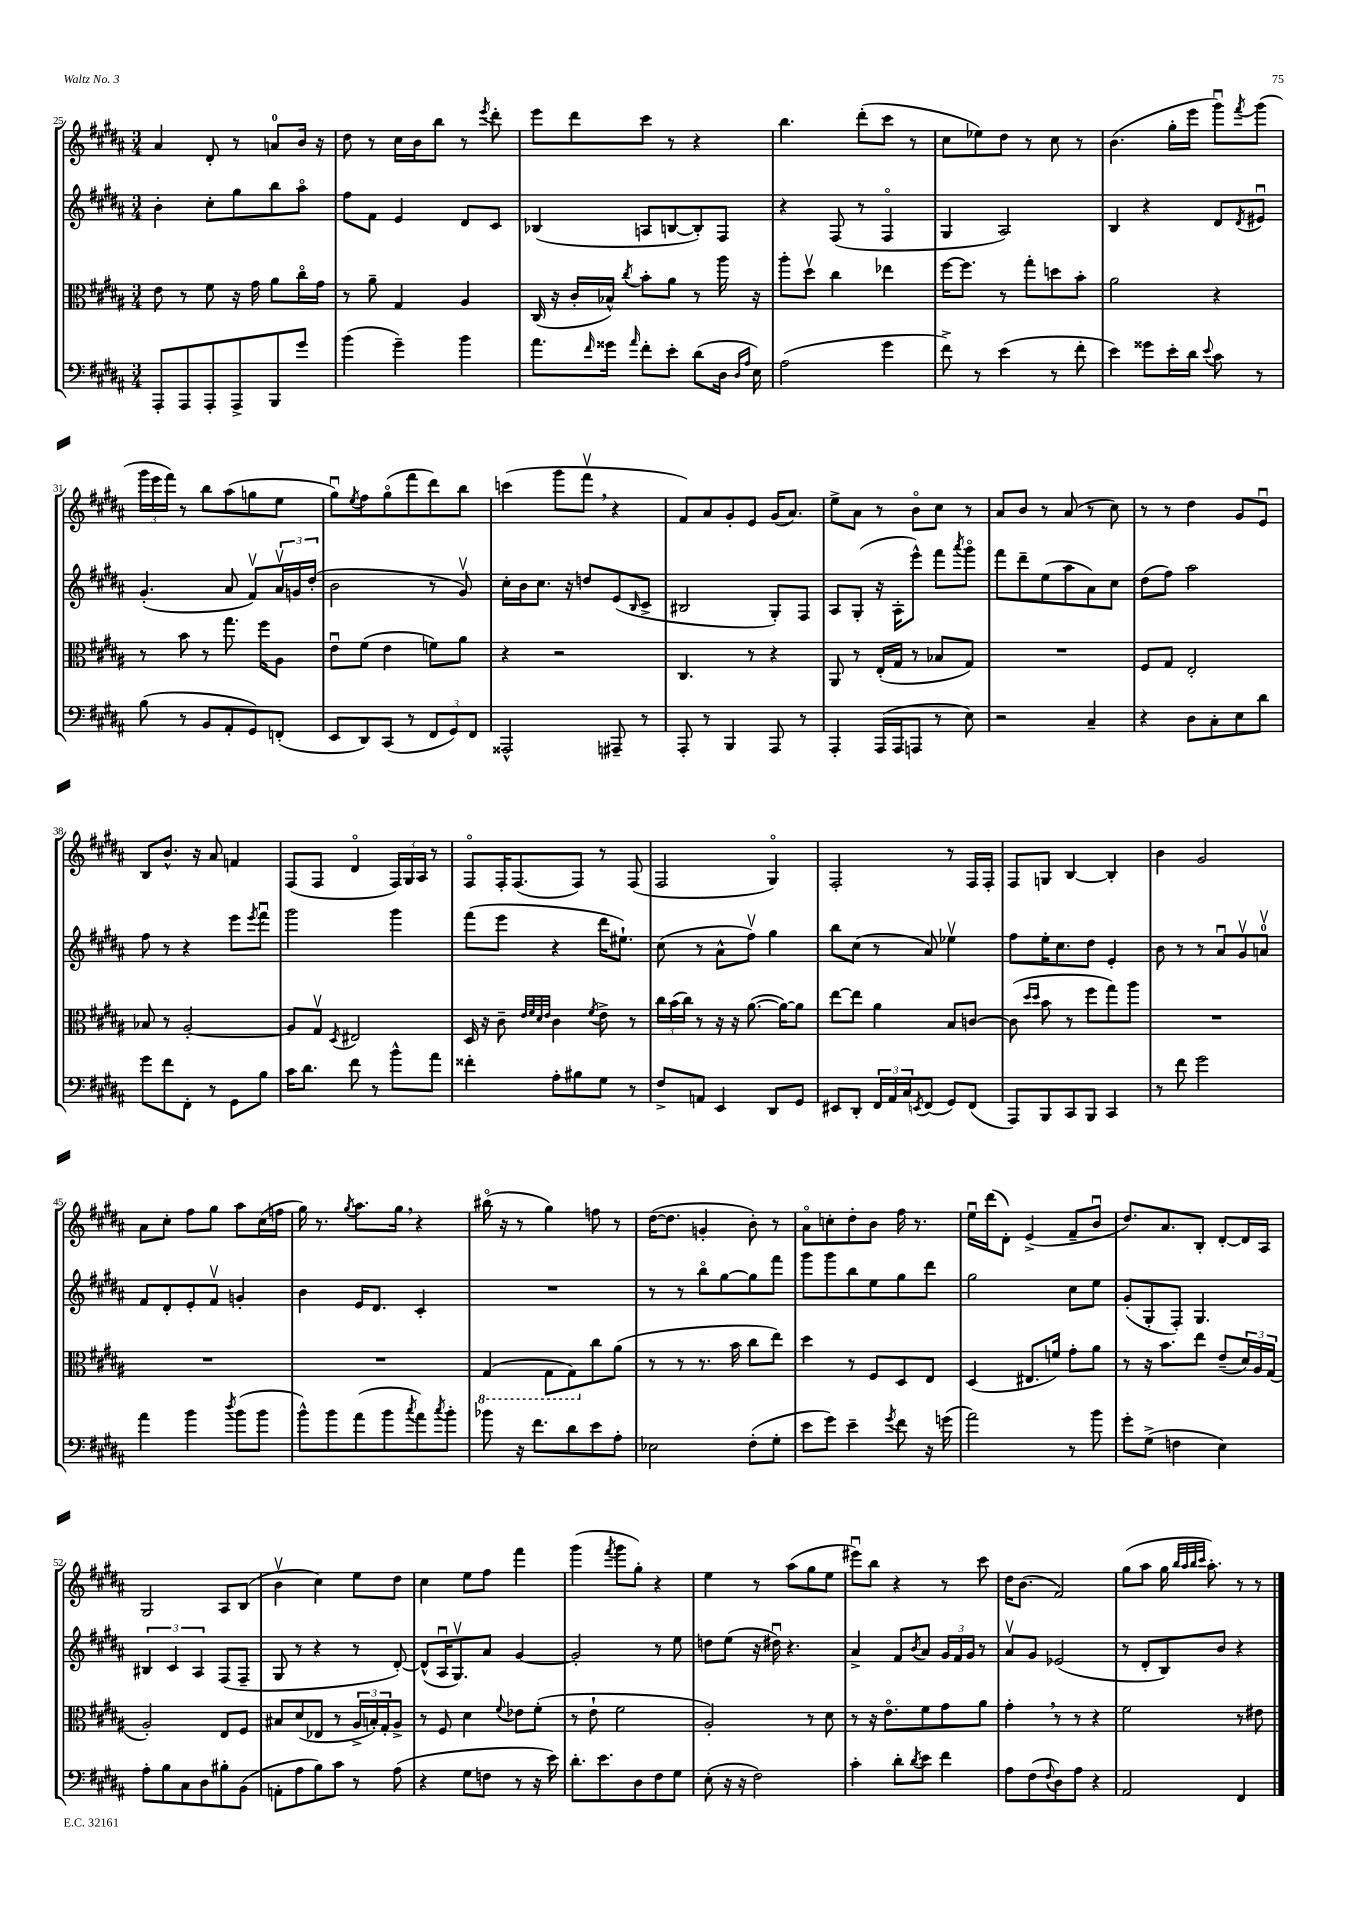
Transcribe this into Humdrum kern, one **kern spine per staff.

**kern	**kern	**kern	**kern
*part4	*part3	*part2	*part1
*staff4	*staff3	*staff2	*staff1
*clefF4	*clefC3	*clefG2	*clefG2
*k[f#c#g#d#a#]	*k[f#c#g#d#a#]	*k[f#c#g#d#a#]	*k[f#c#g#d#a#]
*M3/4	*M3/4	*M3/4	*M3/4
=25	=25	=25	=25
8AAA#'/L	8e\	4b'\	4a#/
8AAA#/	8r	.	.
8AAA#'/	8f#\	8cc#'\L	8d#'/
8AAA#^/	16r	8gg#\	8r
.	16g#\	.	.
8BBB/	8a#\L	8bb\	8an/L
8g#/J	16cc#\L	8aa#\J	16b/Jk
.	16g#\JJ	.	16r
=26	=26	=26	=26
(4b\	8r	8ff#\L	8dd#\
.	8a#~\	8f#\J	8r
4g#~\)	4G#/	4e/	16cc#\LL
.	.	.	16b\J
.	.	.	8bb\J
4b\	4A#/	8d#/L	8r
.	.	.	8qeee/
.	.	8c#/J	8ddd#'\
=27	=27	=27	=27
8.a#\L	(16C#/	(4B-X/	8eee\L
.	16r	.	.
.	16c#'/LL	.	8ddd#\
16qqf#/	.	.	.
16g##X\Jk	16B-X^^/JJ)	.	.
16qqa#/	8qcc#/	.	.
8f#'\L	8b'\L	8An/L	8ccc#\J
8e'\J	8a#\J	[8Bn/	8r
(8d#\L	8r	8B'/])	4r
16D#\Jk	16aa#\	8F#/J	.
16qqD#/LL	.	.	.
16qqA#/JJ	.	.	.
16E\)	16r	.	.
=28	=28	=28	=28
(2A#\	8aa#'\L	4r	4.bb\
.	8dd#v\J	.	.
.	4cc#\	(8F#/	.
.	.	8r	(8ddd#'\L
4g#\	4ee-X\	4F#/	8ccc#\J
.	.	.	8r
=29	=29	=29	=29
8f#^\)	[16ff#\KL	4G#/	8cc#\L
.	8.ff#\J]	.	.
8r	.	.	8ee-X\)
(4e\	8r	2A#/)	8dd#\J
.	8gg#'\L	.	8r
8r	8ddn\	.	8cc#\
8f#'\	8b'\J	.	8r
=30	=30	=30	=30
4e\)	2a#\	4B/	(4.b\
8g##X\L	.	4r	.
16e'\L	.	.	16gg#'\LL
16d#\JJ	.	.	16eee\JJ
8qqe/	.	.	.
8c#\	4r	8d#/L	8ggg#u\L)
.	.	8qd#/	8qfff#/
8r	.	8e#Xu/J	(8ggg#\J
!!LO:LB:g=z
=31	=31	=31	=31
(8B\	8r	(4.g#'/	24ggg#\LL
.	.	.	24eee\
.	.	.	24fff#\JJ)
8r	8b\	.	8r
8BB/L	8r	.	8bb\L
8AA#'/	8.gg#\	8a#/	(8aa#\
8GG#/)	.	8f#v/L)	8ggn\
.	16ff#\KL	.	.
(8FFn'/J	8A#\J	24a#v/L	8ee\J
.	.	24gn/	.
.	.	(24dd#'/JJ	.
=32	=32	=32	=32
8EE/L	8eu\L	2b\	8gg#u\L)
.	.	.	8qee/
8DD#/)	(8f#\J	.	8ff#\
(8CC#/J	4e\	.	(8gg#\
8r	.	.	8fff#\
12FF#/L	8fn\L)	8r	8ddd#\)
12GG#/)	.	.	.
.	8a#\J	8g#v/)	8bb\J
12FF#/J	.	.	.
=33	=33	=33	=33
2AAA##X^^/	4r	16cc#'\LL	(4cccn\
.	.	16b\J	.
.	.	8.cc#\J	.
.	2r	.	8ggg#\L
.	.	16r	.
.	.	8ddn/L	8fff#v,\J
8AAA#X~/	.	(8e/	4r
.	.	16qqB/	.
8r	.	8c#^/J	.
=34	=34	=34	=34
8AAA#'/	4.C#/	2B#X/	8f#/L)
8r	.	.	8a#/
4BBB/	.	.	8g#'/
.	8r	.	8e/J
8AAA#/	4r	8G#'/L)	(16g#/KL
.	.	.	8.a#/J)
8r	.	8F#/J	.
=35	=35	=35	=35
4AAA#'/	8AA#/	8A#/L	8ee^\L
.	8r	(8G#'/J	8a#\J
(16AAA#/LL	(16E'/LL	16r	8r
16AAA#/J	16G#/JJ	16A#'\KL	.
8AAAn/J	8r	8eee^^\J)	8b\L
8r	8B-X/L	8fff#\L	8cc#\J
.	.	8qaaa#/	.
8E\)	8G#/J)	8ggg#\J	8r
=36	=36	=36	=36
2r	2.r	8fff#\L	8a#/L
.	.	8ddd#~\	8b/J
.	.	(8ee\	8r
.	.	8aa#\	(8a#/
4C#~/	.	8a#\)	8r
.	.	8cc#\J	8cc#\)
=37	=37	=37	=37
4r	8F#/L	(8dd#\L	8r
.	8G#/J	8ff#\J)	8r
8D#\L	2E'/	2aa#\	4dd#\
8C#'\	.	.	.
8E\	.	.	8g#/L
8d#\J	.	.	8eu/J
!!LO:LB:g=z
=38	=38	=38	=38
8g#\L	8B-X/	8ff#\	8B/L
8f#\	8r	8r	8.b^^/J
8FF#'\J	[2A#'/	4r	.
.	.	.	16r
8r	.	.	8a#/
8GG#\L	.	8eee\L	4fn/
.	.	8qeee/	.
8B\J	.	8fff#u\J	.
=39	=39	=39	=39
16c#\KL	8A#/L]	2ggg#\	(8F#/L
8.d#\J	.	.	.
.	8G#v/J	.	8F#/J
.	8qD#/	.	.
8f#\	2E#X/	.	4d#/
8r	.	.	.
8b^^\L	.	4ggg#\	24F#/LL)
.	.	.	24G#/
.	.	.	24A#/JJ
8a#\J	.	.	8r
=40	=40	=40	=40
4f##X'\	16D#/	(8fff#\L	8F#/L
.	16r	.	.
.	8c#~\	8eee\J	16F#'/K
.	.	.	(8.F#/
.	32qqe/LLL	.	.
.	32qqf#/	.	.
.	32qqd#/	.	.
.	32qqe/JJJ	.	.
8A#'\L	4c#\	4r	.
8B#X\	.	.	8F#/J)
.	8qf#/	.	.
8G#\J	8e^\	16ddd#\KL	8r
.	.	8.ee#X`\J)	.
8r	8r	.	(8F#/
=41	=41	=41	=41
8F#^/L	24cc#\LL	(8cc#\	2F#/
.	(24b\	.	.
.	24cc#\JJ)	.	.
8AAn/J	8r	8r	.
4EE/	16r	8a#^^\L	.
.	16r	.	.
.	([8.a#\	8ff#v\J)	.
8DD#/L	.	4gg#\	4G#/)
.	16a#\KL_)	.	.
8GG#/J	8a#\J]	.	.
=42	=42	=42	=42
8EE#X/L	[8ee\L	8bb\L	2F#'/
8DD#'/J	8ee\J]	(8cc#\J	.
24FF#/LL	4a#\	8r	.
24AA#/	.	.	.
24C#/J	.	.	.
8qEEn/	.	.	.
(8FF#/J	.	8a#/)	.
8GG#/L)	8B/L	4ee-Xv\	8r
(8FF#/J	[8cn/J	.	16F#/LL
.	.	.	16F#'/JJ
=43	=43	=43	=43
8AAA#/L)	(8c\]	8ff#\L	8F#/L
.	16qqdd#/LL	.	.
.	16qqdd#/JJ	.	.
8BBB/	8b\	16ee'\K	8Gn/J
.	.	8.cc#\	.
8CC#/	8r	.	[4B/
8BBB/J	8ff#\L	8dd#\J	.
4CC#/	8gg#\)	4e'/	4B'/]
.	8aa#\J	.	.
=44	=44	=44	=44
8r	2.r	8b\	4b\
8f#\	.	8r	.
2g#\	.	8r	2g#/
.	.	8a#u/L	.
.	.	8g#v/	.
.	.	8anv/J	.
!!LO:LB:g=z
=45	=45	=45	=45
4a#\	2.r	8f#/L	8a#\L
.	.	8d#'/	8cc#'\J
4b\	.	8e'/	8ff#\L
.	.	8f#v/J	8gg#\J
8qdd#/	.	.	.
(8b\L	.	4gn'/	8aa#\L
8b\J	.	.	(16cc#\L
.	.	.	16ffn\JJ
=46	=46	=46	=46
8b^^\L)	2.r	4b\	16gg#\)
.	.	.	8.r
8b\	.	.	.
.	.	.	8qgg#/
(8a#\	.	16e/KL	8.aa#\L
.	.	8.d#/J	.
8b\	.	.	.
.	.	.	16gg#,\Jk
8qcc#/	.	.	.
8a#\)	.	4c#'/	4r
8qcc#/	.	.	.
8b'\J	.	.	.
=47	=47	=47	=47
*	*8ba	*	*
8b-X\	(4GG#/	2.r	(16bb#X\
.	.	.	16r
16r	.	.	8r
8.f#\L	.	.	.
.	8GG#\L	.	4gg#\)
8d#\	8GG#\)	.	.
*	*X8ba	*	*
8e\	8cc#\	.	8ffn\
8A#'\J	(8a#\J	.	8r
=48	=48	=48	=48
2E-X\	8r	8r	([16dd#\KL
.	.	.	8.dd#\J]
.	8r	8r	.
.	8.r	8bb\L	4gn'/
.	.	[8gg#\	.
.	16b\	.	.
(8F#'\L	8cc#\L	8gg#\]	8b'\)
8G#'\J	8ee\J)	8fff#\J	8r
=49	=49	=49	=49
8e\L	4dd#\	8ggg#\L	8a#\L
8g#\J)	.	8ggg#\	8ccn'\
4e~\	8r	8bb\	8dd#'\
.	8F#/L	8ee\	8b\J
8qg#/	.	.	.
8f#\	8D#/	8gg#\	16ff#\
.	.	.	8.r
16r	8E/J	8ddd#\J	.
(16gn\	.	.	.
=50	=50	=50	=50
2a#\)	(4D#/	2gg#\	16eeu\LL
.	.	.	(16ddd#\J
.	.	.	8d#'\J)
.	8.E#X/L	.	(4e^/
.	16fn/Jk)	.	.
8r	8g#'\L	8cc#\L	8f#~/L
8b\	8a#\J	8ee\J	8bu/J
=51	=51	=51	=51
8g#'\L	8r	(8g#'/L	8.dd#/L)
(8G#^\J	16r	8G#'/	.
.	8.b\L	.	8.a#/
4Fn\	.	8F#'/J)	.
.	8ee\J	4.G#/	8B'/J
4E\)	(8e~/L	.	[8d#'/L
.	24d#/L)	.	16d#/L]
.	24A#/	.	.
.	.	.	16A#/JJ
.	(24G#/JJ	.	.
!!LO:LB:g=z
=52	=52	=52	=52
8A#'\L	2A#'/)	6B#X/	2G#/
8B\	.	.	.
.	.	6c#/	.
8C#\	.	.	.
.	.	6A#/	.
8D#\	.	.	.
8B#X'\	8E/L	(8F#/L	8A#/L
(8BB\J	8F#/J	8F#~/J	(8B/J
=53	=53	=53	=53
8AAn'\L	8B#X/L	8G#/	4bv\
8A#\	(8d#/	8r	.
8B\)	8E-X/J	4r	4cc#\)
8c#\J	8r	.	.
8r	24A#^/LL	8r	8ee\L
.	24Bn'/)	.	.
.	24G#'/J	.	.
(8A#\	8A#^/J	[8d#'/)	8dd#\J
=54	=54	=54	=54
4r	8r	(8d#^^/L]	4cc#\
.	8F#/	16A#u/K	.
.	.	8.G#v/)	.
8G#\L	4d#\	.	8ee\L
8Fn\J	.	8a#/J	8ff#\J
.	8qqf#/	.	.
8r	8e-X\L	[4g#/	4fff#\
16r	(8f#'\J	.	.
16e\)	.	.	.
=55	=55	=55	=55
8.d#'\L	8r	2g#'/]	(4ggg#\
.	8e`\	.	.
8.e\	.	.	.
.	.	.	8qfff#/
.	2f#\	.	8ggg#\L
8D#\	.	.	8gg#'\J)
8F#\	.	8r	4r
8G#\J	.	8ee\	.
=56	=56	=56	=56
(8E'\	2A#'/)	8ddn\L	4ee\
16r	.	(8ee\J	.
16r	.	.	.
2F#\)	.	16r	8r
.	.	16dd#Xu\)	.
.	.	4.r	(8aa#\L
.	8r	.	8gg#\
.	8d#\	.	8ee\J
=57	=57	=57	=57
4c#'\	8r	4a#^/	8eee#Xu\L)
.	16r	.	8bb\J
.	8.e\L	.	.
8d#'\L	.	8f#/L	4r
8qd#/	.	8qb/	.
8e\J	8f#\	8a#/J	.
4f#\	8g#\	24g#/LL	8r
.	.	24f#/	.
.	.	24g#/JJ	.
.	8a#\J	8r	8ccc#\
=58	=58	=58	=58
8A#\L	4g#',\	8a#v/L	16dd#\KL
.	.	.	(8.b\J
(8F#\	.	8g#/J	.
8qqF#/	.	.	.
8D#\)	8r	(2e-X/	2f#/)
8A#\J	8r	.	.
4r	4r	.	.
=59	=59	=59	=59
2AA#/	2f#\	8r	(8gg#\L
.	.	8d#'/L	8aa#\J
.	.	8B/)	16gg#\
.	.	.	32qqbb/LLL
.	.	.	32qqaa#/
.	.	.	32qqbb/
.	.	.	32qqccc#/JJJ
.	.	.	8.aa#'\)
.	.	8b/J	.
4FF#/	8r	4r	8r
.	8e#X\	.	8r
==	==	==	==
*-	*-	*-	*-
